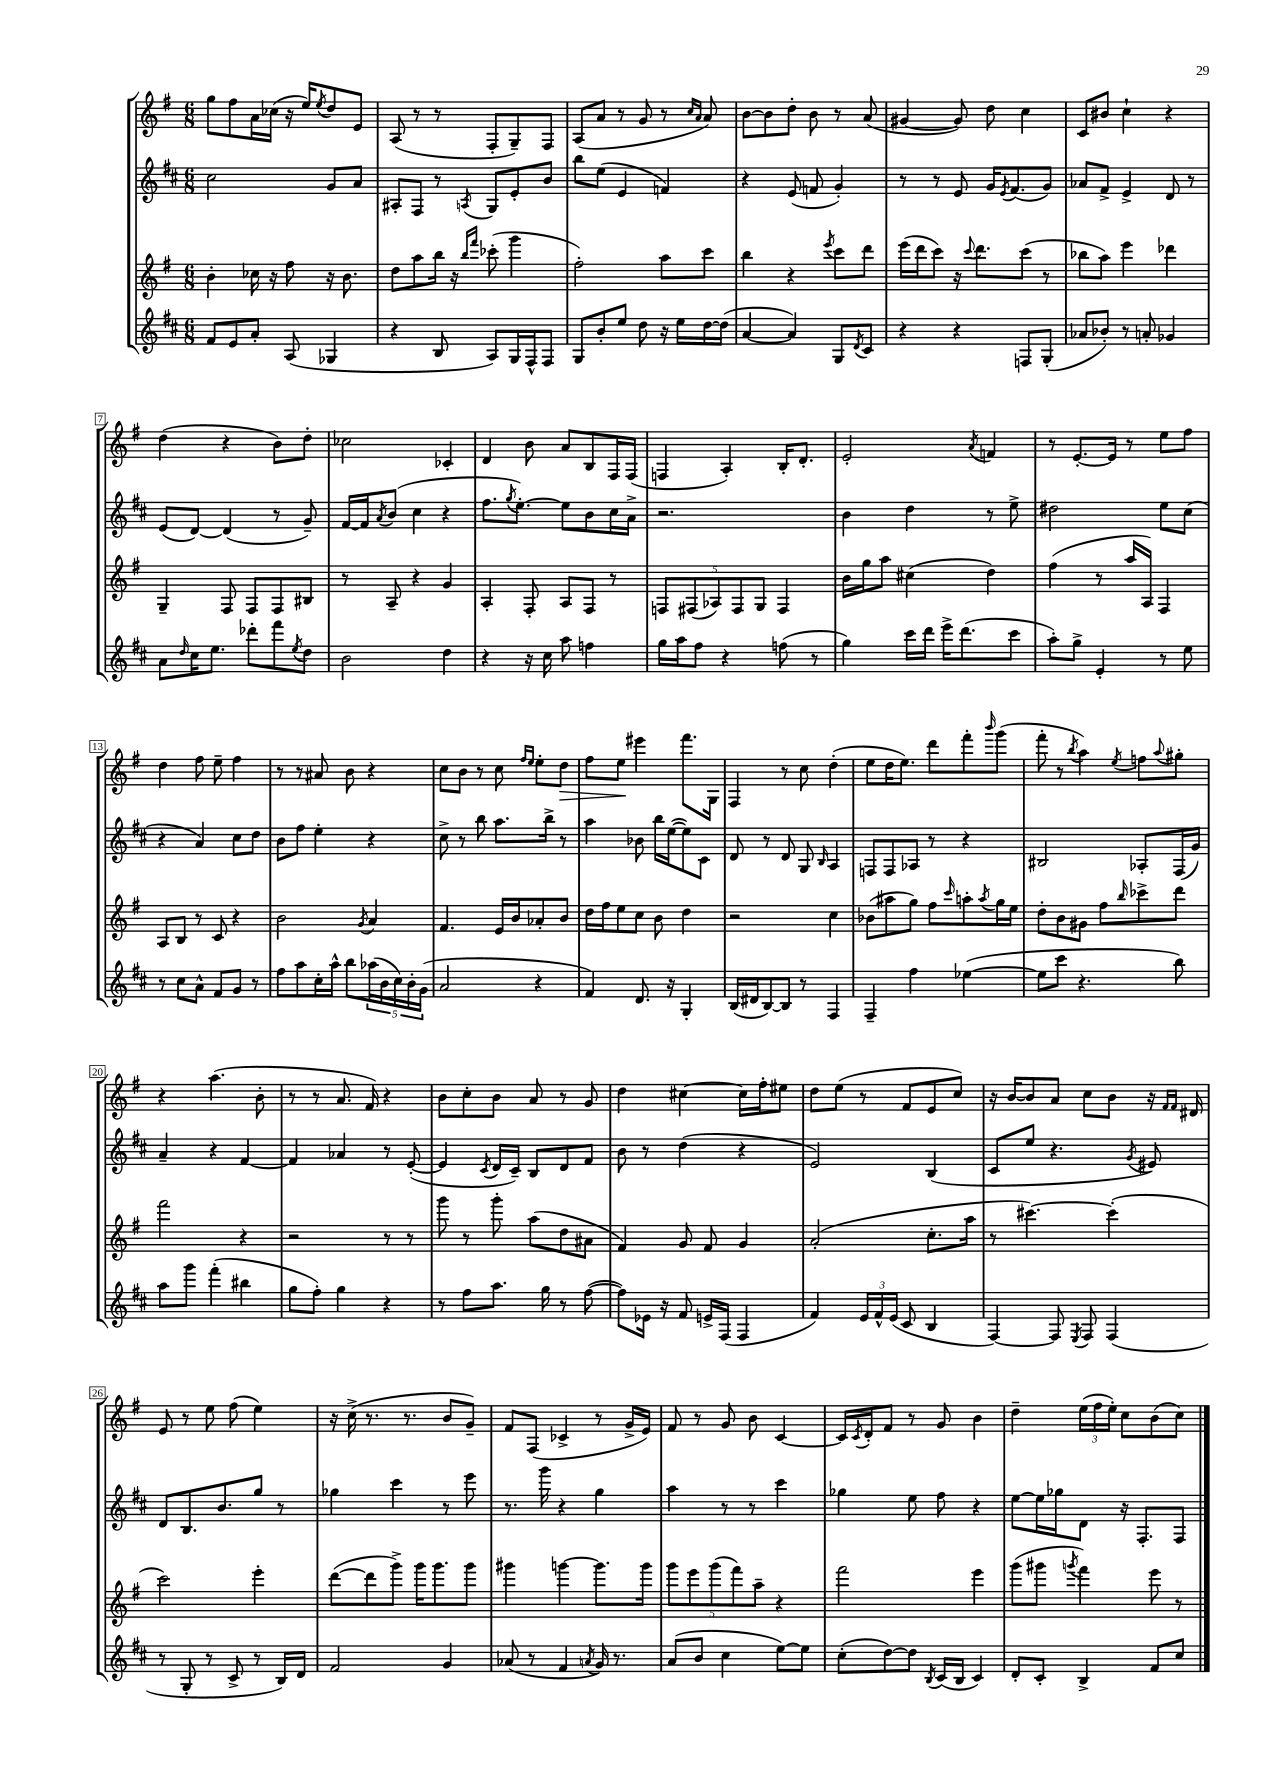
<<
\new StaffGroup <<
\new Staff = "s0" {
    \clef treble \key g \major \numericTimeSignature \time 6/8
    g''8 fis''8 a'16 ces''16( r16 e''16) \acciaccatura { e''8 } d''8 e'8 |
    a8( r8 r8 fis8-. g8--) fis8 |
    a8( a'8 r8 g'8 r8 \grace { c''16 a'16 } a'8) |
    b'8~ b'8 d''8-. b'8 r8 a'8( |
    gis'4~ gis'8) d''8 c''4 |
    c'8 bis'8 c''4-! r4 |
    d''4( r4 b'8) d''8-. |
    ces''2 ces'4-. |
    d'4 b'8 a'8 b8 fis16 fis16( |
    f4 a4-.) b16-. d'8.-. |
    e'2-. \acciaccatura { a'8 } f'4 |
    r8 e'8.~-. e'16 r8 e''8 fis''8 |
    d''4 fis''8 e''8-- fis''4 |
    r8 r8 ais'8 b'8 r4 |
    c''8 b'8 r8 c''8 \grace { fis''16 e''16 } e''8-. d''8\> |
    fis''8 e''8\! eis'''4 fis'''8. g16 |
    fis4 r8 c''8 d''4-.( |
    e''8 d''16 e''8.) d'''8 fis'''8-. \grace { b'''16 } g'''8( |
    fis'''8-. r8 \acciaccatura { b''8 } a''4) \acciaccatura { e''8 } f''8 \appoggiatura { a''8 } gis''8-. |
    r4 a''4.( b'8-. |
    r8 r8 a'8. fis'16) r4 |
    b'8 c''8-. b'8 a'8 r8 g'8 |
    d''4 cis''4~ cis''16 fis''16-. eis''8 |
    d''8 e''8( r8 fis'8 e'8 c''8) |
    r16 b'16~ b'8 a'8 c''8 b'8 r16 \grace { fis'16 fis'16 } dis'16 |
    e'8 r8 e''8 fis''8( e''4) |
    r16 c''16->( r8. r8. b'8 g'8--) |
    fis'8 fis8( ces'4-> r8 g'16-> e'16) |
    fis'8 r8 g'8 b'8 c'4~ |
    c'16 \acciaccatura { c'8 } d'16-. fis'8 r8 g'8 b'4 |
    d''4-- \tuplet 3/2 { e''16( fis''16 e''16-.) } c''8 b'8( c''8) \bar "|." |
}
\new Staff = "s1" {
    \clef treble \key d \major \numericTimeSignature \time 6/8
    cis''2 g'8 a'8 |
    ais8-. fis8 r8 \acciaccatura { a8 } g8 e'8-. b'8 |
    b''8 e''8( e'4 f'4) |
    r4 e'8( f'8 g'4-.) |
    r8 r8 e'8 g'16 \acciaccatura { e'8 } fis'8.( g'8) |
    aes'8 fis'8-> e'4-> d'8 r8 |
    e'8( d'8~) d'4( r8 g'8--) |
    fis'16~ fis'16 \acciaccatura { a'8 } b'8( cis''4 r4 |
    fis''8. \acciaccatura { g''8 } e''8.~-.) e''8 b'8 cis''16 a'16-> |
    r2. |
    b'4 d''4 r8 e''8-> |
    dis''2 e''8 cis''8( |
    r4 a'4) cis''8 d''8 |
    b'8 fis''8 e''4-. r4 |
    cis''8-> r8 b''8 a''8. b''16-> r8 |
    a''4 bes'8 b''16 e''16~( e''8) cis'8 |
    d'8 r8 d'8 g8 \grace { b16 } a4 |
    f8 f8 aes8 r8 r4 |
    bis2 aes8-. fis16( g'16) |
    a'4-- r4 fis'4~ |
    fis'4 aes'4 r8 e'8~-.( |
    e'4 \acciaccatura { cis'8 } d'16 cis'16--) b8 d'8 fis'8 |
    b'8 r8 d''4( r4 |
    e'2) b4( |
    cis'8 e''8 r4. \acciaccatura { g'8 } eis'8) |
    d'8 b8. b'8. g''8 r8 |
    ges''4 cis'''4 r8 e'''8 |
    r8. g'''16 r4 g''4 |
    a''4 r8 r8 cis'''4 |
    ges''4 e''8 fis''8 r4 |
    e''8~ e''16 ges''16 d'8 r16 fis8.-. fis8 \bar "|." |
}
\new Staff = "s2" {
    \clef treble \key g \major \numericTimeSignature \time 6/8
    b'4-. ces''16 r16 fis''8 r16 b'8. |
    d''8 a''8 b''16 r16 \grace { b''16 fis'''16 } ces'''8-.( g'''4 |
    fis''2-.) a''8 c'''8 |
    b''4 r4 \acciaccatura { e'''8 } c'''8 d'''8 |
    e'''16( d'''16 c'''8) r16 \appoggiatura { c'''8 } d'''8. c'''8( r8 |
    bes''8 a''8) e'''4 des'''4 |
    g4-- fis8 fis8 fis8 bis8 |
    r8 a8-- r4 g'4 |
    a4-. fis8-. a8 fis8 r8 |
    \tuplet 5/4 { f8 fis8( aes8) fis8 g8 } fis4 |
    b'16 g''16 a''8 cis''4( d''4) |
    fis''4( r8 a''16 a16) fis4 |
    a8 b8 r8 c'8 r4 |
    b'2 \acciaccatura { g'8 } a'4 |
    fis'4. e'16 b'16 aes'8-. b'8 |
    d''16 fis''16 e''8 c''8 b'8 d''4 |
    r2 c''4 |
    bes'8( ais''8 g''8) fis''8 \grace { c'''16 } a''8-. \acciaccatura { a''8 } g''16 e''16 |
    d''8-. b'8 gis'8 fis''8 \grace { b''16 } ces'''8-> d'''8 |
    fis'''2 r4 |
    r2 r8 r8 |
    g'''8 r8 g'''8-. a''8( d''8 ais'8 |
    fis'4) g'8 fis'8 g'4 |
    a'2-.( c''8.-. a''16 |
    r8 cis'''4.~) cis'''4-.( |
    c'''2) e'''4-. |
    d'''8~( d'''8 g'''8->) g'''16 g'''8. g'''8 |
    gis'''4 g'''4~ g'''8. g'''16 |
    \tuplet 5/4 { g'''8 e'''8 g'''8( fis'''8) a''8-- } r4 |
    fis'''2 e'''4 |
    g'''8( gis'''8 \acciaccatura { g'''8 } fis'''4) e'''8 r8 \bar "|." |
}
\new Staff = "s3" {
    \clef treble \key d \major \numericTimeSignature \time 6/8
    fis'8 e'8 a'8-. a8( ges4 |
    r4 b8 a8) g16 fis16-^ fis8 |
    g8 b'8-. e''8 d''8 r16 e''16 d''16~ d''16( |
    a'4~ a'4) g8 \acciaccatura { d'8 } cis'8 |
    r4 r4 f8 g8-.( |
    aes'8 bes'8-.) r8 a'8-. ges'4 |
    a'8 \grace { d''16 } cis''16 e''8. des'''8-. fis'''8 \acciaccatura { e''8 } d''8 |
    b'2 d''4 |
    r4 r16 cis''16 a''8 f''4 |
    g''16 a''16 fis''8 r4 f''8( r8 |
    g''4) cis'''16 d'''16 e'''16-> d'''8.( cis'''8 |
    a''8-.) g''8-> e'4-. r8 e''8 |
    r8 cis''8 a'8-^ fis'8 g'8 r8 |
    fis''8 a''8 cis''16-. a''16-^ b''8 \tuplet 5/4 { aes''16( b'16 cis''16) b'16-. g'16( } |
    a'2 r4 |
    fis'4) d'8. r16 g4-. |
    b16( dis'16 b8~) b8 r8 fis4 |
    fis4-- fis''4 ees''4~( |
    ees''8 cis'''8 r4. b''8) |
    a''8 g'''8 fis'''4-.( bis''4 |
    g''8 fis''8-.) g''4 r4 |
    r8 fis''8 a''8. g''16 r8 fis''8~( |
    fis''8) ees'16 r16 fis'8 e'16-> fis16( fis4 |
    fis'4) \tuplet 3/2 { e'16 fis'16-^ e'16( } cis'8 b4 |
    fis4~) fis8 \acciaccatura { e8 } fis8 fis4( |
    r8 g8-. r8 cis'8-> r8 b16) d'16 |
    fis'2 g'4 |
    aes'8( r8 fis'4 \acciaccatura { a'8 } g'16) r8. |
    a'8( b'8 cis''4 e''8~) e''8 |
    cis''8-.( d''8~) d''8 \acciaccatura { b8 } cis'16( b16 cis'4) |
    d'8-. cis'8-. b4-> fis'8 cis''8 \bar "|." |
}
>>
>>
\layout { \context { \Score \override BarNumber.stencil = #(make-stencil-boxer 0.1 0.3 ly:text-interface::print) } }
